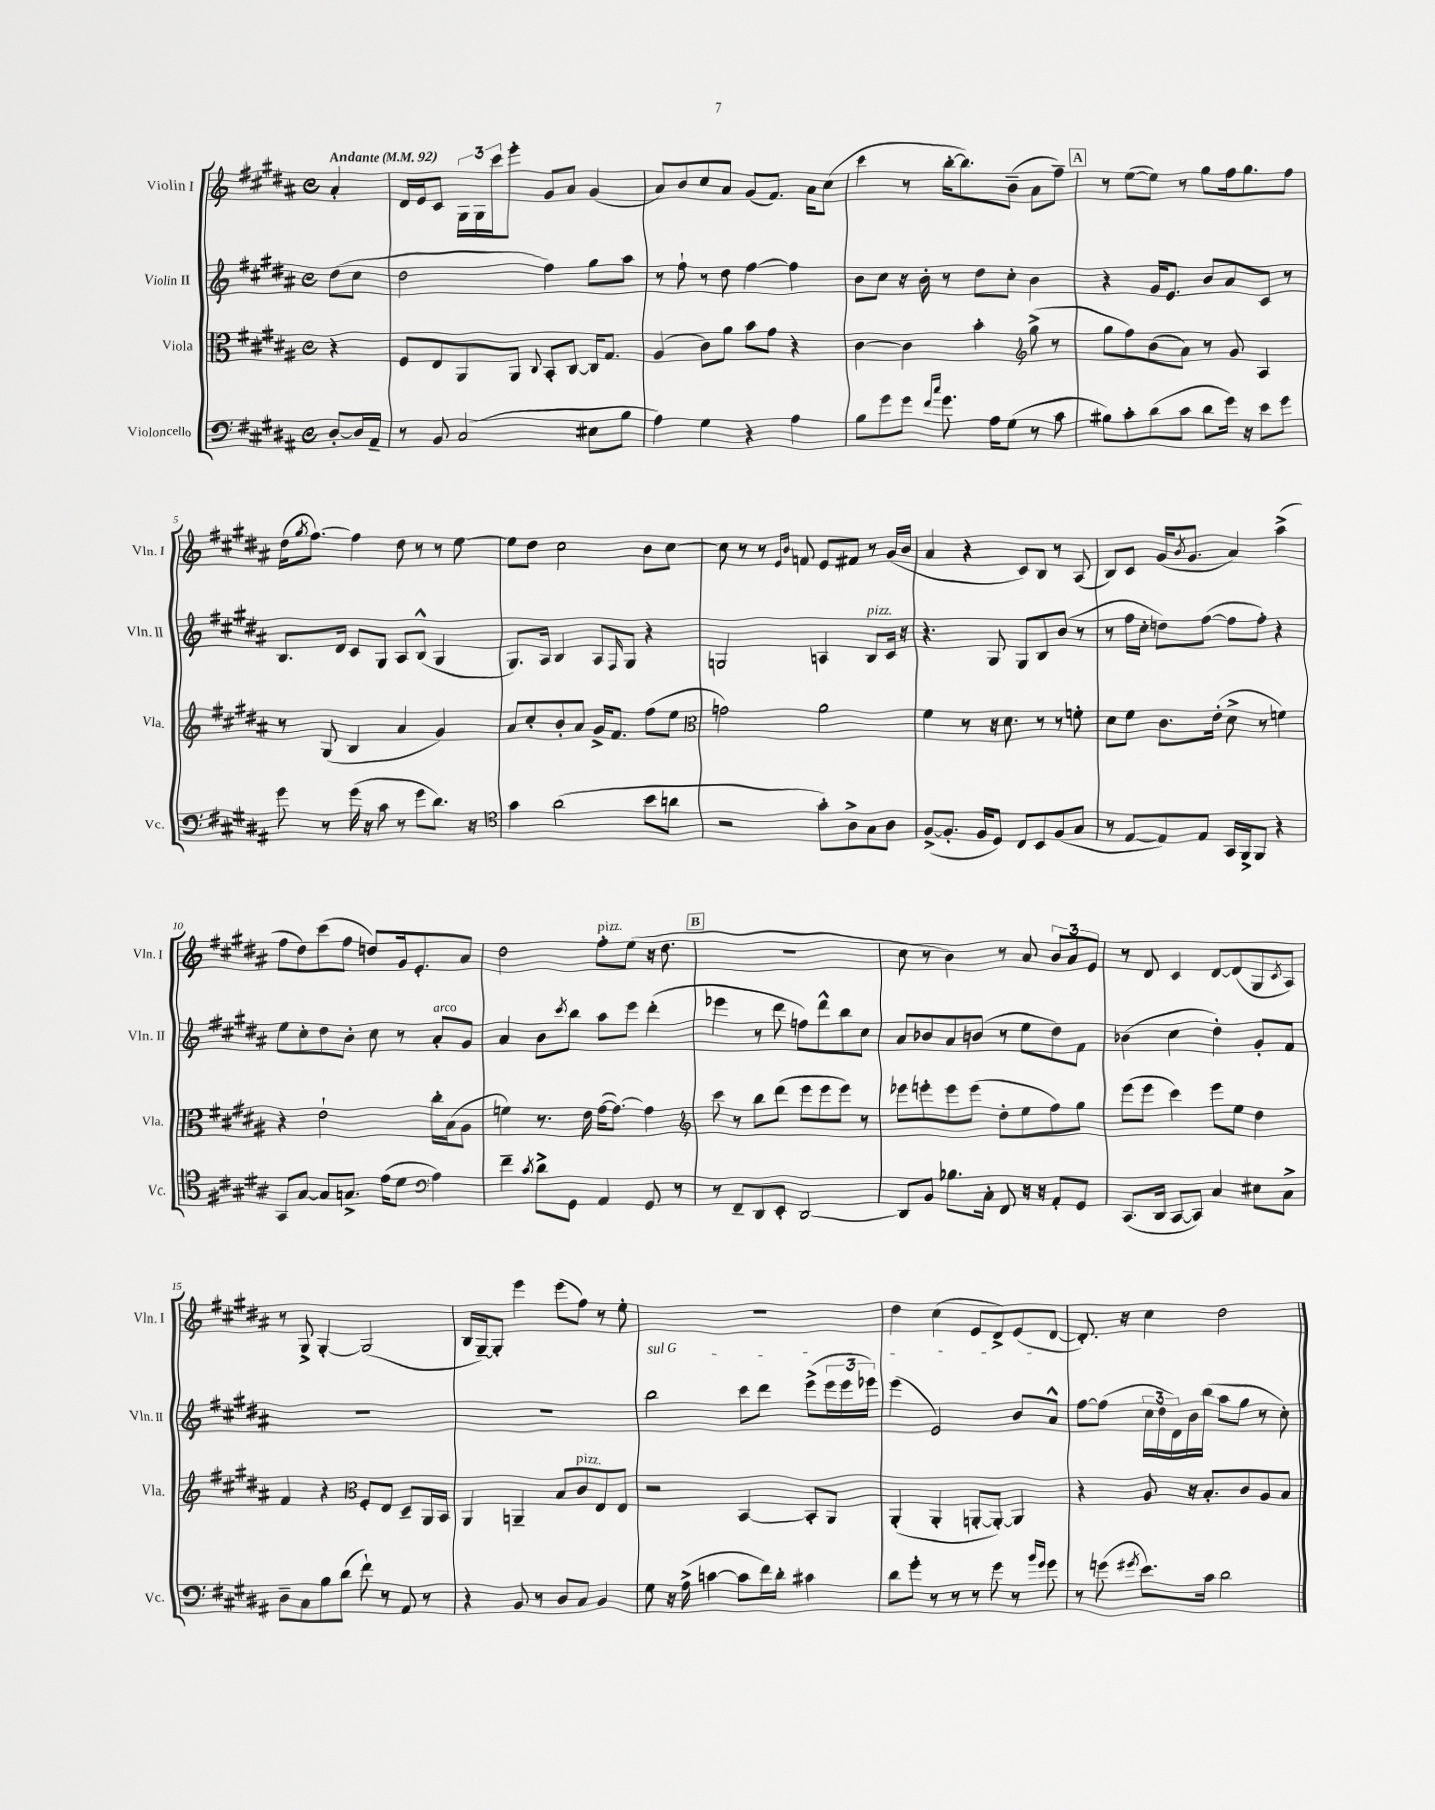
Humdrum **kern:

**kern	**kern	**kern	**kern
*part4	*part3	*part2	*part1
*staff4	*staff3	*staff2	*staff1
*I"Violoncello	*I"Viola	*I"Violin II	*I"Violin I
*I'Vc.	*I'Vla.	*I'Vln. II	*I'Vln. I
*clefF4	*clefC3	*clefG2	*clefG2
*k[f#c#g#d#a#]	*k[f#c#g#d#a#]	*k[f#c#g#d#a#]	*k[f#c#g#d#a#]
*M4/4	*M4/4	*M4/4	*M4/4
*met(c)	*met(c)	*met(c)	*met(c)
*MM92	*MM92	*MM92	*MM92
=	=	=	=
!	!	!	!LO:TX:a:B:t=Andante
[8D#'/L	4r	(8dd#\L	4a#'/
16D#/L]	.	8cc#\J	.
16AA#~/JJ	.	.	.
=1	=1	=1	=1
8r	8F#/L	2dd#\	16d#/LL
.	.	.	16e/J
8BB/	8E/	.	8c#/J
(2C#/	8AA#/	.	24G#\LL
.	.	.	24G#\
.	.	.	24ccc#\J
.	8AA#/J	.	8eee'\J
.	8qqC#/	.	.
.	8BB'/L	4ff#\)	8g#/L
.	[8C#/J	.	8a#/J
8E#X\L	16C#/KL]	8gg#\L	(4g#/
.	8.G#/J	.	.
8B\J	.	8aa#\J	.
=2	=2	=2	=2
4A#\)	(4A#/	8r	8a#/L)
.	.	8ff#`\	8b/
4G#\	8c#\L)	8r	8cc#/
.	8a#\J	8dd#\	8a#/J
4r	8b\L	[4ff#\	(8g#/L
.	8g#\J	.	8.f#/J)
4A#\	4r	4ff#\]	.
.	.	.	16a#\KL
.	.	.	(8cc#\J
=3	=3	=3	=3
8B\L	[4c#\	8b\L	4ccc#\
8g#\	.	8cc#\J	.
8g#\J	4c#\]	16r	8r
.	.	16b'\	.
16qqf#/LL	.	.	.
16qqcc#/JJ	.	.	.
8.g#\	.	8r	[16bb'\KL
.	.	.	8.bb\])
.	4b'\	8dd#\L	.
16A#\KL	.	.	.
(8G#\J	.	8cc#'\J	(8b~\J
*	*clefG2	*	*
8r	(8gg#^\	4b\	8a#\L
8c#\	8r	.	8ff#~\J)
!!LO:REH:place=s1:t=A
=4	=4	=4	=4
8B#X\L)	8gg#\L	4r	8r
8c#'\	8ff#\)	.	([8ee\L
(8d#\	(8b\	16g#/KL	8ee\J])
.	.	8.e/J	.
8c#\J	8a#\J)	.	8r
8d#\L	8r	8b/L	8gg#\L
16g#\Jk)	8g#/	8a#/	16ff#\k
16r	.	.	8.gg#\
8e\L	4A#/	8c#/J	.
8g#\J	.	8r	8ff#\J
!!LO:LB:g=z
=5	=5	=5	=5
8g#\	8r	8.B/L	(16dd#\KL
.	.	.	8qgg#/
.	.	.	[8.ff#\J)
8r	(8G#/	.	.
.	.	16d#/Jk	.
(16g#\	4B/	8c#/L	4ff#\]
16r	.	.	.
8c#\	.	8G#/J	.
8r	4a#/	8A#/L	8dd#\
8g#\L	.	(8B^^/J	8r
8.d#\J)	4g#/)	4G#/	8r
.	.	.	[8ee\
16r	.	.	.
=6	=6	=6	=6
*clefC4	*	*	*
4g#\	8a#/L	8.G#/L)	8ee\L]
.	8cc#'/	.	8dd#\J
.	.	16A#/Jk	.
(2a#\	8b'/	4B/	2cc#\
.	8a#/J	.	.
.	16g#^/KL	8A#/L	.
.	8.f#/J	.	.
.	.	16qqF#/	.
.	.	8G#/J	.
8b\L	(8ff#\L	4r	8b\L
8an\J	8ee\J	.	[8cc#\J
=7	=7	=7	=7
*	*clefC3	*	*
2r	2gn\)	2Gn/	8cc#\]
.	.	.	8r
.	.	.	8r
.	.	.	16qqe/LL
.	.	.	16qqb/JJ
.	.	.	8fn/
8g#'\L)	2a#\	4An/	8e/L
8A#^\	.	.	8f#X/J
!	!	!LO:TX:a:i:t=pizz.	!
8G#\	.	8B/L	8r
8A#\J	.	16c#/Jk	(16g#/LL
.	.	16r	16b/JJ
=8	=8	=8	=8
([8F#^/L	4f#\	4.r	4a#/
8.F#'/J]	.	.	.
.	8r	.	4r
16F#/KL	.	.	.
8D#/J)	16r	8G#/	.
.	8.d#\	.	.
8C#/L	.	8G#/L	8c#/L)
8BB/	8r	8B/	8B/J
(8F#/	8r	(8b/J	8r
8G#/J	8fn'\	8r	(8A#/
=9	=9	=9	=9
8r	8d#\L	8r	8B/L)
[8E/L	8f#\J	16ff#\LL	8c#/J
.	.	16cc#'\JJ	.
8E/])	8.c#\L	8ddn\L)	(16g#/KL
.	.	.	8qb/
.	.	.	8.g#/J
8E/J	.	([8ff#\J	.
.	(16e'\Jk	.	.
16GG#/LL	8d#^\	8ff#\L]	4a#/)
16FF#^/J	.	.	.
8FF#/J	8r	8ff#'\J)	.
4r	4fn\)	4r	(4aa#^\
!!LO:LB:g=z
=10	=10	=10	=10
8GG#/L	4r	8ee\L	8ff#\L
[8G#/J	.	8cc#'\	8dd#\)
8G#/L]	2e`\	8dd#\	(8ccc#\
8.Gn^/J	.	8b'\J	8ff#\J
.	.	8cc#\	8ddn/L)
(16e\KL	.	.	.
8d#\J	.	8r	16g#/k
.	.	.	8.e'/
*clefF4	*	*	*
!	!	!LO:TX:a:i:t=arco	!
4A#\)	16cc#'\LL	8a#'/L	.
.	(16B\J	.	.
.	8A#\J	8g#/J	8a#/J
=11	=11	=11	=11
4f#~\	4fn\)	4a#/	2dd#\
8qc#/	.	.	.
8d#^\L	8.r	8b\L	.
.	.	8qccc#/	.
8GG#\J	.	8bb\J	.
.	16e\	.	.
!	!	!	!LO:TX:a:i:t=pizz.
4AA#/	([16g#\KL	8aa#\L	8ff#'\L
.	8.g#\J_)	.	.
.	.	8eee\J	(8ee\J
8GG#/	4g#\]	(4ddd#'\	16r
.	.	.	8.dd#\
8r	.	.	.
!!LO:REH:place=s1:t=B
=12	=12	=12	=12
*	*clefG2	*	*
8r	8ccc#\	4eee-X\	1r
8FF#~/L	8r	.	.
8DD#/	8bb\L	8r	.
8EE'/J	(8ddd#\J	8ddd#\	.
[2DD#/	8eee\L	8ffn\L)	.
.	8eee\	8ddd#^^\	.
.	8eee\J)	8bb\	.
.	8r	8cc#\J	.
=13	=13	=13	=13
8DD#/L]	8eee-X\L	8a#/L	8cc#\
8BB/J	8eeen'\	8b-X/	8r
8.B-X\L	8eee\	8a#/	4b\)
.	(8eee\J	(8bn/J	.
16C#'\Jk	.	.	.
8FF#/	8dd#'\L	8r	8r
16r	8ee\	8ee\L	8a#/
16r	.	.	.
8AA#'/L	8ff#\)	8dd#\)	12b/L
.	.	.	12a#/
8GG#/J	8gg#\J	8f#\J	.
.	.	.	12e/J
=14	=14	=14	=14
(8.CC#/L	(8eee\L	(4b-X\	8r
.	8eee\J	.	8d#/
16DD#/Jk	.	.	.
[8CC#/L	4ccc#\)	4cc#\	4c#/
8CC#/J])	.	.	.
4C#/	8eee\L	4dd#'\)	[8d#/L
.	8ee\J	.	(8d#/]
8E#X\L	4dd#\	8g#'/L	8G#/
.	.	.	8qc#/
8C#^\J	.	8f#/J	8A#/J)
!!LO:LB:g=z
=15	=15	=15	=15
8D#~\L	4f#/	1r	8r
8C#\	.	.	8G#^/
8B\	4r	.	[4G#'/
(8d#\J	.	.	.
*	*clefC3	*	*
8f#`\)	8F#'/L	.	(2G#/]
8r	8E/J	.	.
8AA#/	8D#~/L	.	.
8r	16AA#/L	.	.
.	16BB/JJ	.	.
=16	=16	=16	=16
4r	4AA#/	1r	16B/LL
.	.	.	[16G#~/J)
.	.	.	8G#'/J]
8BB/	4AAn~/	.	4eee\
8r	.	.	.
8D#/L	8B/L	.	(8eee\L
!	!LO:TX:a:i:t=pizz.	!	!
8C#/J	8c#/	.	8ff#\J)
4BB/	8E/	.	8r
.	8E/J	.	8ee'\
=17	=17	=17	=17
!	!	!LO:TX:a:i:t=sul G	!
8G#\	2r	2bb\	1r
16r	.	.	.
(16A#^\	.	.	.
[4cn\	.	.	.
8c\L]	[4BB/	8ccc#\L	.
16f#\L)	.	8ddd#\J	.
16d#'\JJ	.	.	.
4c#X\	8BB'/L]	(8eee^\L	.
.	8AA#/J	24eee\L	.
.	.	24eee\	.
.	.	24eee-X\JJ)	.
=18	=18	=18	=18
8d#\L	(4AA#'/	(4eee\	4dd#\
8g#'\J	.	.	.
8r	4AA#'/	2e/)	(4cc#\
8r	.	.	.
8r	[8AAn'/L	.	8e/L
8g#\	8AA'/J_)	.	8d#^/)
8r	4AA/]	8b/L	(8e/
16qqb/LL	.	.	.
16qqg#/JJ	.	.	.
8g#\	.	8a#^^/J	[8d#/J
=19	=19	=19	=19
8r	4r	[8ff#\L	8.d#'/])
(8gn\	.	(8ff#\J]	.
.	.	.	16r
8qg#X/	.	.	.
8.e\L)	8A#/	24cc#\LL	4cc#\
.	.	24dd#\	.
.	.	24d#\)	.
.	16r	16b\	.
16c#\Jk	8.B'/L	(16bb\JJ	.
2d#\	.	8aa#\L	2dd#\
.	8c#/	8gg#\J	.
.	8A#/	8r	.
.	8B/J	8cc#'\)	.
==	==	==	==
*-	*-	*-	*-
